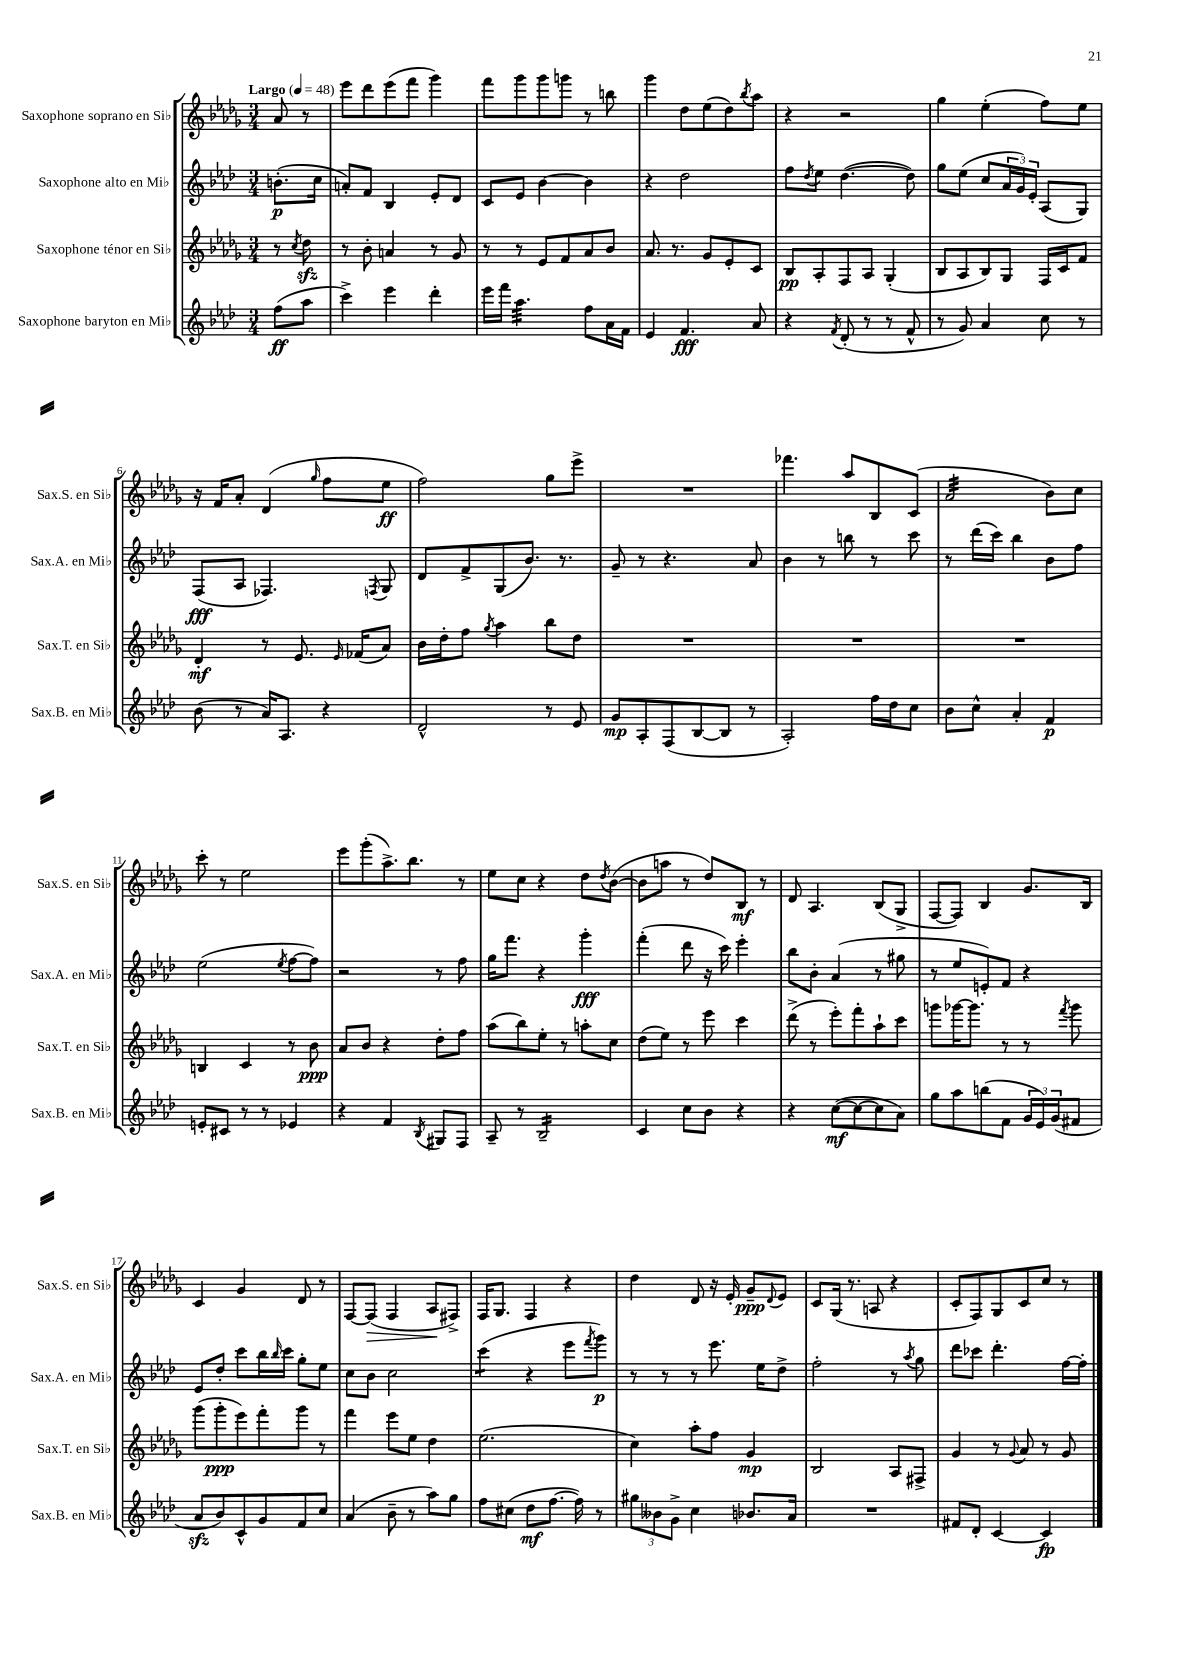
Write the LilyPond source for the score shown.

<<
\new StaffGroup <<
\new Staff = "s0" \with { instrumentName = "Saxophone soprano en Sib" shortInstrumentName = "Sax.S. en Sib" } {
    \clef treble \key des \major \numericTimeSignature \time 3/4 \partial 4 \tempo "Largo" 4 = 48
    aes'8 r8 |
    ees'''8 des'''8 ees'''8( f'''8 ges'''4) |
    f'''8 ges'''8 ges'''8 g'''8 r8 b''8 |
    ges'''4 des''8 ees''8( des''8) \acciaccatura { bes''8 } aes''8 |
    r4 r2 |
    ges''4 ees''4-.( f''8) ees''8 |
    r16 f'16 aes'8-. des'4( \grace { ges''16 } f''8 ees''8\ff |
    f''2) ges''8 ees'''8-> |
    R2. |
    fes'''4. aes''8 bes8 c'8( |
    aes'2:32 bes'8) c''8 |
    c'''8-. r8 ees''2 |
    ees'''8 ges'''8-.( aes''8.->) bes''8. r8 |
    ees''8 c''8 r4 des''8 \acciaccatura { des''8 } bes'8~( |
    bes'8 a''8 r8 des''8) bes8\mf r8 |
    des'8 aes4. bes8( ges8-> |
    f8~ f8) bes4 ges'8. bes16 |
    c'4 ges'4 des'8 r8 |
    f8~ f8\>( f4 aes8\! fis8->) |
    f16 ges8. f4 r4 |
    des''4 des'8 r16 ees'16-. ges'8--\ppp \appoggiatura { des'8 } ees'8 |
    c'8 ges16( r8. a8 r4 |
    c'8-. f8) ges8 c'8 c''8 r8 \bar "|." |
}
\new Staff = "s1" \with { instrumentName = "Saxophone alto en Mib" shortInstrumentName = "Sax.A. en Mib" } {
    \clef treble \key aes \major \numericTimeSignature \time 3/4 \partial 4
    b'8.-.\p( c''16 |
    a'8-.) f'8 bes4 ees'8-. des'8 |
    c'8 ees'8 bes'4~ bes'4 |
    r4 des''2 |
    f''8 \acciaccatura { des''8 } ees''8 des''4.~( des''8) |
    g''8 ees''8( c''8 \tuplet 3/2 { aes'16 g'16) ees'16-. } aes8( g8) |
    f8\fff( aes8 fes4.) \acciaccatura { f8 } g8 |
    des'8 f'8-> g8( bes'8.) r8. |
    g'8-- r8 r4. aes'8 |
    bes'4 r8 b''8 r8 c'''8 |
    r8 des'''16( c'''16) bes''4 bes'8 f''8 |
    ees''2( \acciaccatura { ees''8 } f''8~ f''8) |
    r2 r8 f''8 |
    g''16 f'''8. r4 g'''4-.\fff |
    f'''4-.( des'''8 r16 c'''16) ees'''4-. |
    bes''8 bes'8-. aes'4( r8 gis''8 |
    r8 ees''8 e'8-.) f'8 r4 |
    ees'8 des''8-. c'''8 bes''16 \grace { bes''16 } c'''16 g''8-. ees''8 |
    c''8 bes'8 c''2 |
    c'''4:8( r4 ees'''8 \acciaccatura { f'''8 } g'''8\p) |
    r8 r8 r8 ees'''8. ees''16 des''8-> |
    f''2-. r8 \acciaccatura { aes''8 } g''8 |
    des'''8 ces'''8 des'''4.-. f''16~ f''16-. \bar "|." |
}
\new Staff = "s2" \with { instrumentName = "Saxophone ténor en Sib" shortInstrumentName = "Sax.T. en Sib" } {
    \clef treble \key des \major \numericTimeSignature \time 3/4 \partial 4
    r8 \acciaccatura { c''8 } des''8\sfz |
    r8 bes'8-. a'4 r8 ges'8 |
    r8 r8 ees'8 f'8 aes'8 bes'8 |
    aes'8. r8. ges'8 ees'8-. c'8 |
    bes8\pp aes8-. f8 aes8 ges4-.( |
    bes8 aes8 bes8) ges8 f16 c'16 f'8 |
    des'4-.\mf r8 ees'8. \grace { ees'16 } fes'16( aes'8) |
    bes'16 des''16-. f''8 \acciaccatura { ges''8 } aes''4 bes''8 des''8 |
    R2. |
    R2. |
    R2. |
    b4 c'4 r8 bes'8\ppp |
    aes'8 bes'8 r4 des''8-. f''8 |
    aes''8( bes''8) ees''8-. r8 a''8-. c''8 |
    des''8( ees''8) r8 ees'''8 c'''4 |
    des'''8->( r8 ees'''8-.) f'''8-. aes''8-! c'''8 |
    g'''8 ges'''16~ ges'''8. r8 r8 \acciaccatura { f'''8 } ges'''8 |
    ges'''8( ges'''8-.\ppp ees'''8) f'''8-. ges'''8 r8 |
    f'''4 ees'''8 ees''8 des''4 |
    ees''2.( |
    c''4) aes''8-. f''8 ges'4\mp |
    bes2 aes8 fis8-> |
    ges'4 r8 \appoggiatura { ges'8 } aes'8 r8 ges'8 \bar "|." |
}
\new Staff = "s3" \with { instrumentName = "Saxophone baryton en Mib" shortInstrumentName = "Sax.B. en Mib" } {
    \clef treble \key aes \major \numericTimeSignature \time 3/4 \partial 4
    f''8\ff( aes''8 |
    c'''4->) ees'''4 des'''4-. |
    ees'''16 f'''16 aes''4.:32 f''8 aes'16 f'16 |
    ees'4 f'4.\fff aes'8 |
    r4 \acciaccatura { f'8 } des'8-.( r8 r8 f'8-^ |
    r8 g'8) aes'4 c''8 r8 |
    bes'8( r8 aes'16) aes8. r4 |
    des'2-^ r8 ees'8 |
    g'8\mp aes8-. f8( bes8~ bes8 r8 |
    aes2-.) f''16 des''16 c''8 |
    bes'8 c''8-^ aes'4-. f'4\p |
    e'8-. cis'8 r8 r8 ees'4 |
    r4 f'4 \acciaccatura { bes8 } gis8 f8 |
    aes8-- r8 bes2:16-- |
    c'4 c''8 bes'8 r4 |
    r4 c''8~\mf( c''8~ c''8 aes'8) |
    g''8 aes''8 b''8( f'8 \tuplet 3/2 { g'16 ees'16) g'16( } fis'8 |
    aes'8\sfz bes'8) c'8-^ g'8 f'8 c''8 |
    aes'4( bes'8-- r8 aes''8) g''8 |
    f''8 cis''8( des''8\mf f''8.~ f''16) r8 |
    \tuplet 3/2 { gis''8 beses'8 g'8-> } c''4 bes'8. aes'16 |
    R2. |
    fis'8 des'8-. c'4~ c'4\fp \bar "|." |
}
>>
>>
